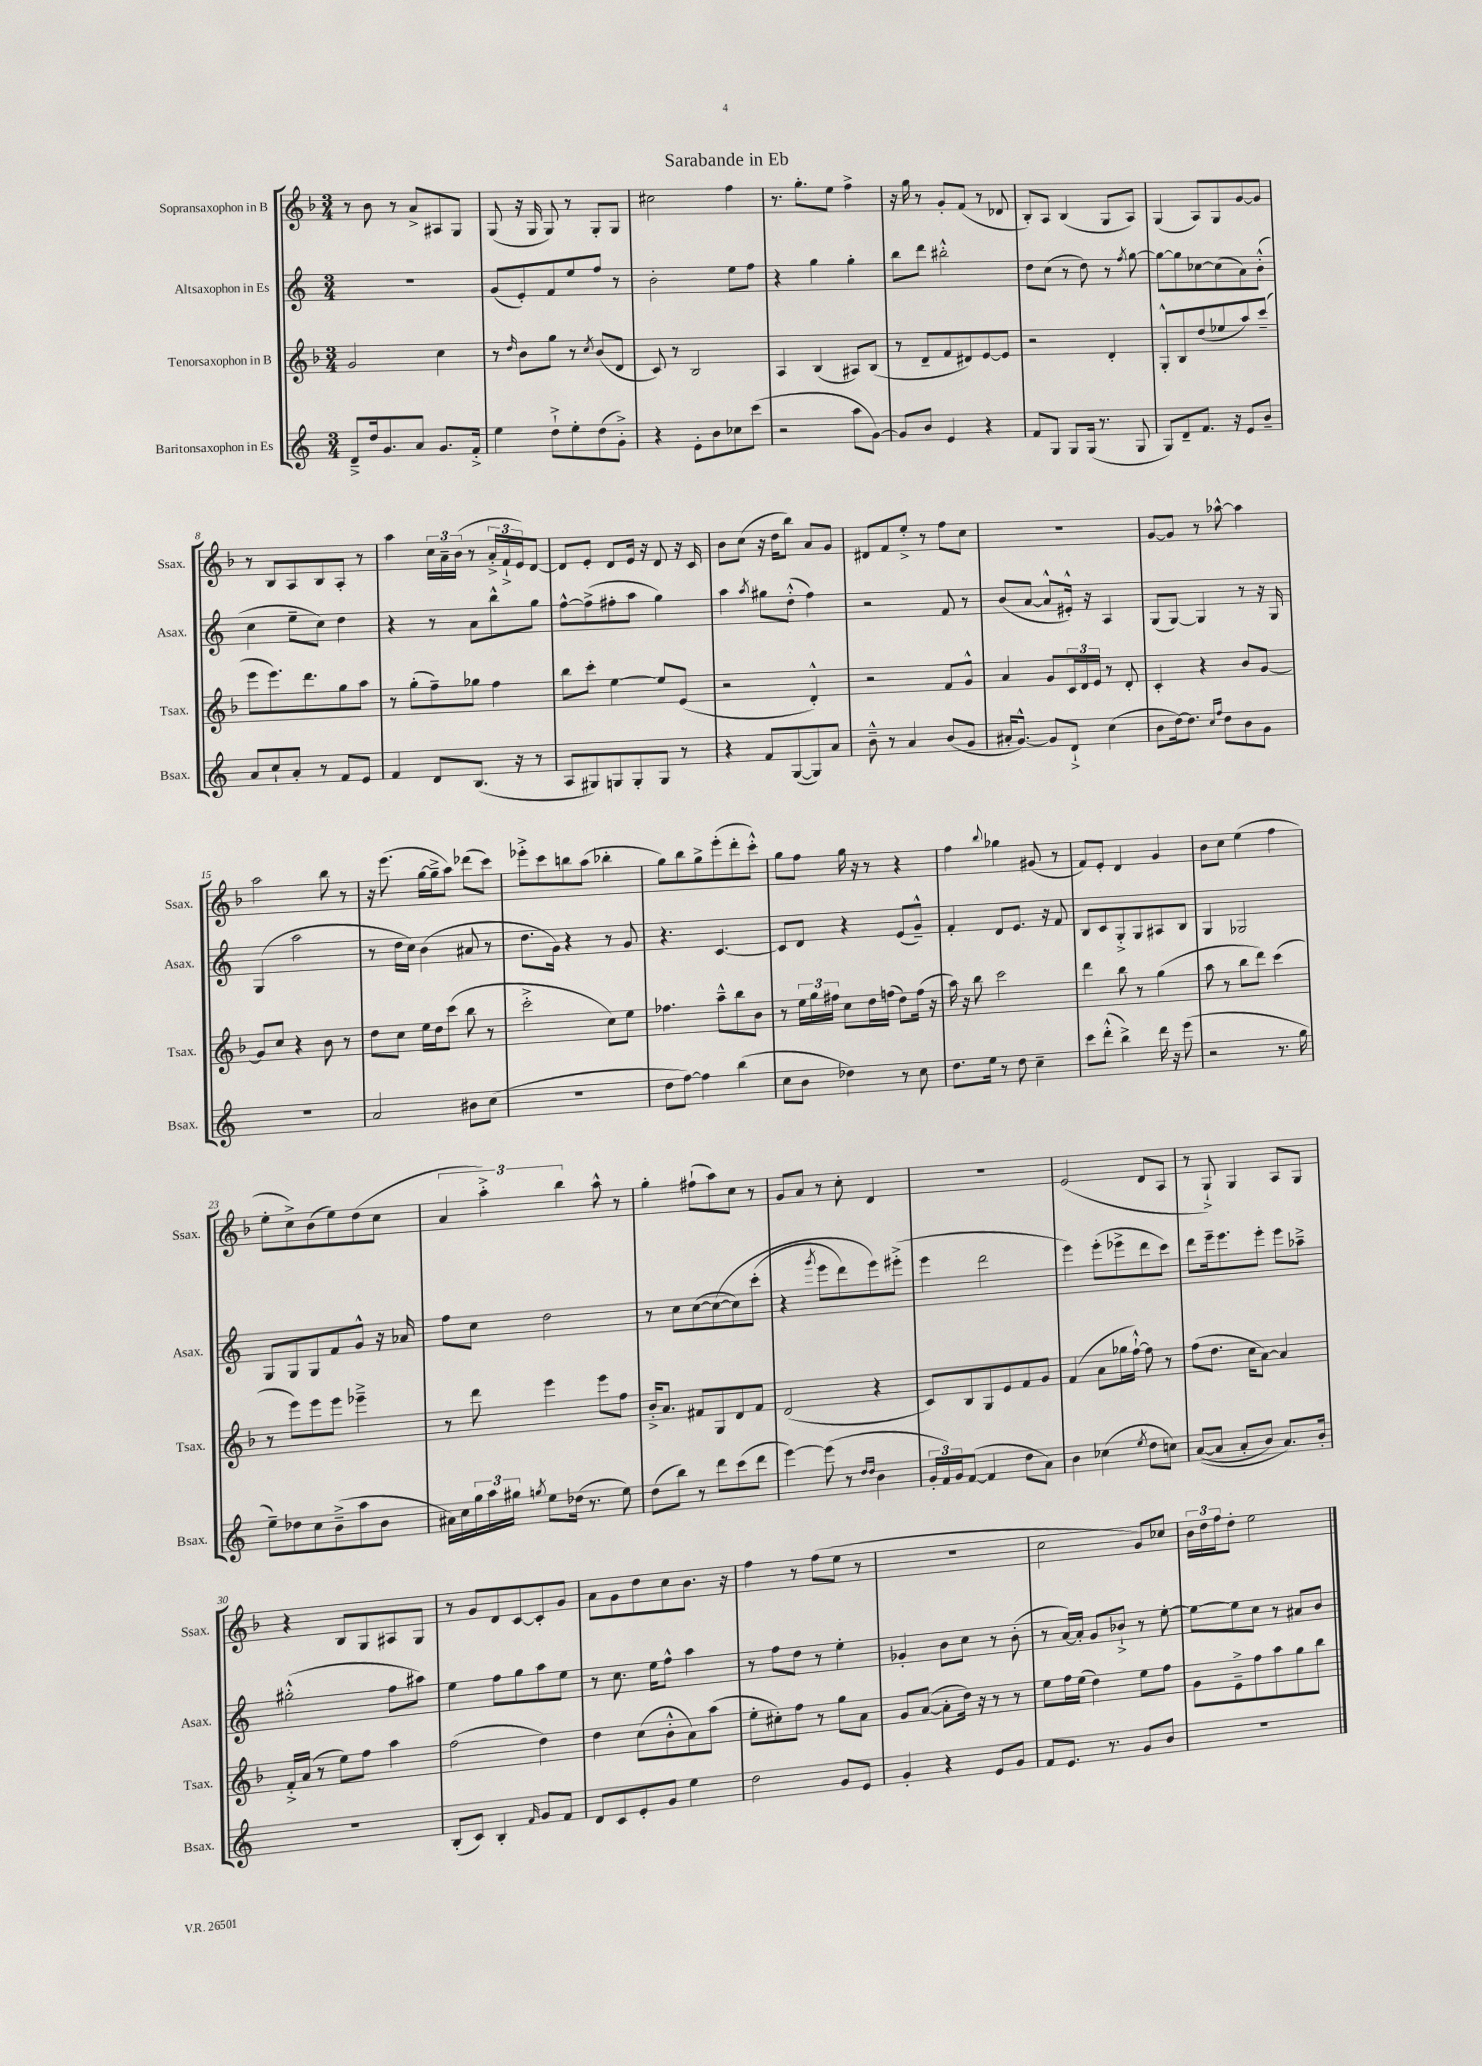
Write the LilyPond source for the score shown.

\header { title = "Sarabande in Eb" }
<<
\new StaffGroup <<
\new Staff = "s0" \with { instrumentName = "Sopransaxophon in B" shortInstrumentName = "Ssax." } {
    \clef treble \key f \major \numericTimeSignature \time 3/4
    r8 bes'8 r8 a'8-> ais8 g8 |
    g8( r16 g16 g8) r8 g8-. g8 |
    cis''2 f''4 |
    r8. g''8.-. e''8 f''4-> |
    r16 g''16 r8 g'8-. f'8( r8 des'8 |
    bes8-.) a8 bes4( g8 a8) |
    g4( a8) g8 g'8~ g'8 |
    r8 bes8 a8 bes8 a8-. r8 |
    a''4 \tuplet 3/2 { c''16 a'16-- bes'16( } r8 \tuplet 3/2 { a'16-.-> f'16-!-> e'16) } d'8~ |
    d'8 e'8-. d'8 e'16 r16 d'8 r16 c'16 |
    bes'8 c''8( r16 d''16 bes''8) a'8 g'8 |
    dis'8 f'8 e''8-.-> r8 f''8 c''8 |
    R2. |
    g'8~ g'8 r8 aes''8~-^ aes''4 |
    a''2 bes''8 r8 |
    r16 e'''8.( g''16~ g''16---> a''8) des'''8( c'''8) |
    ees'''8-.-> c'''8 b''8 a''8( bes''4-. |
    g''8) bes''8 g''8-> e'''8-.( d'''8-. c'''8-.-^) |
    g''8 f''8 g''16 r16 r8 r4 |
    f''4 \appoggiatura { bes''8 } ges''4 gis'8( r8 |
    f'8) e'8-. d'4 g'4 |
    bes'8 c''8 e''4( f''4 |
    e''8-. c''8->) bes'8( e''8) d''8( c''8 |
    \tuplet 3/2 { a'4 a''4-.->) bes''4 } a''8-^ r8 |
    g''4-. fis''8-!( a''8) c''8 r8 |
    g'8 a'8 r8 c''8-. d'4 |
    R2. |
    e'2( d'8 a8 |
    r8 g8-!->) g4 a8 g8 |
    r4 bes8 g8 ais8 g8 |
    r8 g'8 d'8 c'8~ c'8-. g'8 |
    a'8 g'8 d''8 c''8 bes'8. r16 |
    f''4 r8 f''8( e''8 r8 |
    R2. |
    c''2 g'8) ces''8 |
    \tuplet 3/2 { bes'16 d''16 f''16 } d''8-. e''2 \bar "|." |
}
\new Staff = "s1" \with { instrumentName = "Altsaxophon in Es" shortInstrumentName = "Asax." } {
    \clef treble \key c \major \numericTimeSignature \time 3/4
    R2. |
    g'8( e'8-.) f'8 e''8 f''8 r8 |
    b'2-. e''8 f''8 |
    r4 g''4 g''4-. |
    b''8 d'''8 bis''2-.-^ |
    d''8 c''8( r8 d''8) r8 \acciaccatura { f''8 } g''8~ |
    g''8~ g''8 ces''8~ ces''8( a'8) b'8-.-^( |
    c''4 e''8-- c''8) d''4 |
    r4 r8 a'8 b''8-^ g''8 |
    f''8~-^ f''8->( fis''8-. a''8 g''4) |
    a''4 \acciaccatura { a''8 } gis''8 d''8-.-^( f''4) |
    r2 f'8 r8 |
    b'8( a'8~ a'8-^ eis'16-.-^) r16 a4 |
    g8( g8~) g4 r8 r16 g16 |
    g4( a''2 |
    r8 d''16 c''16) b'4( ais'8 r8 |
    d''8. g'16) r4 r8 g'8 |
    r4. c'4.~ |
    c'8 d'8 r4 e'8( g'8---^) |
    f'4-. d'8 e'8. r16 f'8 |
    b8 c'8 g8-.-> g8 ais8 b8 |
    g4 ges2 |
    g8 g8 g8 f'8 g'8-^ r16 aes'16 |
    f''8 c''8 d''2 |
    r8 c''8 c''8~( c''8~\( c''8) c'''8-.( |
    r4 \acciaccatura { g'''8 } e'''8 d'''8) e'''8\) eis'''8-.->( |
    e'''4 d'''2 |
    e'''4) e'''8-.( ees'''8-> d'''8 c'''8) |
    d'''8 e'''16-- e'''8. e'''8-. e'''8 aes''8---> |
    gis''2-.-^( f''8 ais''8) |
    e''4 f''8 g''8 a''8 e''8 |
    r8 c''8. e''16 f''8-^ a''4 |
    r8 f''8 d''8 r8 e''4-. |
    ges'4-. b'8 c''8 r8 b'8-.( |
    r8 a'16~) a'16-. g'8 bes'8-!-> r8 e''8~-. |
    e''8~ e''8 c''8 r8 ais'8 b'8 \bar "|." |
}
\new Staff = "s2" \with { instrumentName = "Tenorsaxophon in B" shortInstrumentName = "Tsax." } {
    \clef treble \key f \major \numericTimeSignature \time 3/4
    g'2 c''4 |
    r8 \grace { d''16 } bes'8 g''8 r8 \acciaccatura { c''8 } bes'8( d'8 |
    c'8) r8 bes2 |
    a4 bes4( ais8) bes8( |
    r8 d'8-- f'8 dis'8) e'8~ e'8 |
    r2 d'4-. |
    g8-.-^ bes8 d''8( ees''8 a''8) c'''8--( |
    e'''8 e'''8.) d'''8. g''8 a''8 |
    r8 g''8-.( f''8--) ges''8 f''4 |
    bes''8 c'''8-. e''4~ e''8 e'8( |
    r2 d'4-.-^) |
    r2 f'8 g'8-^ |
    a'4 g'8 \tuplet 3/2 { c'16 d'16 e'16 } r8 d'8-. |
    c'4-. r4 bes'8 g'8~ |
    g'8 c''8 r4 bes'8 r8 |
    d''8 c''8 e''16 d''16 c'''8( bes''8 r8 |
    c'''2-.-> c''8) e''8 |
    fes''4. a''8---^ bes''8 bes'8 |
    r8 \tuplet 3/2 { e''16 g''16 fis''16 } c''8 d''16 f''16( d''8) f''16( r16 |
    a''16) r16 bes''8 c'''2 |
    d'''4 bes''8 r8 g''4( |
    a''8 r8 bes''8 d'''8) c'''4( |
    r8 e'''8) e'''8 e'''8 ees'''4---> |
    r8 d'''8 e'''4 e'''8 f''8 |
    bes'16-.-> a'8. fis'8 g8 d'8 fis'8 |
    d'2( r4 |
    c'8) bes8 g8 e'8 f'8 g'8 |
    f'4( a'8 ges''16 f''16~-!-^) f''8 r8 |
    f''8( d''8. c''16 a'8~) a'4 |
    f'16-.-> a'16( r8 e''8) f''8 a''4 |
    f''2( d''4) |
    d''4 c''8( bes'8-.-^ a'8) a''8( |
    e''8-. cis''8-.) f''8 r8 g''8 a'8 |
    g'8 a'8~( a'8-. d''16) r16 r8 r8 |
    e''8 f''16 e''16( d''4) e''8 f''8 |
    g'8 e'8---> f''8 a''8 g''8 bes''8 \bar "|." |
}
\new Staff = "s3" \with { instrumentName = "Baritonsaxophon in Es" shortInstrumentName = "Bsax." } {
    \clef treble \key c \major \numericTimeSignature \time 3/4
    d'8---> d''16 g'8. a'8 g'8. f'16-.-> |
    e''4 d''8-!-> e''8-. d''8( g'8-.->) |
    r4 e'8-. b'8 ces''8 c'''8( |
    r2 a''8 g'8~) |
    g'8 b'8 e'4 r4 |
    f'8 g8 g8 g16( r8. g8 |
    g8) d'8-- f'8. r16 e'8 b'8-- |
    a'8 c''8-! a'8-. r8 f'8 e'8 |
    f'4 d'8 b8.( r16 r8 |
    a8 gis8) g8 g8-. g8 r8 |
    r4 f'8 g8~( g8) a'8 |
    b'8---^ r8 a'4 b'8( g'8 |
    ais'16-. g'8.~-^) g'8 d'8-!-> c''4( |
    b'8 d''16~) d''8. \grace { c''16 f''16 } d''8 b'8 g'8 |
    R2. |
    a'2 bis'8 c''8( |
    R2. |
    d''8 f''8~) f''4 b''4( |
    c''8 b'8 des''4) r8 c''8 |
    d''8. e''16 r8 d''8 c''4-- |
    c'''8 d'''8-.-^( b''4->) d'''16 r16 e'''8( |
    r2 r8. g''16 |
    e''8--) des''8 c''8 b'8--->( a''8 b'8 |
    ais'16) c''16 \tuplet 3/2 { g''16 a''16 gis''16 } \acciaccatura { g''8 } e''8 des''16( r8. e''8) |
    d''8( b''8) r8 d'''8 c'''8( d'''8 |
    e'''4~) e'''8( r8 \grace { d''16 d''16 } b'4 |
    \tuplet 3/2 { g'16-. f'16) g'16 } f'8~( f'4 d''8 a'8) |
    b'4 ces''4( \acciaccatura { e''8 } d''8 c''8) |
    a'8~(\( a'8 a'8-. b'8) a'8.\) b'16-. |
    R2. |
    b8-.( c'8) b4-. \grace { f'16 } g'8 f'8 |
    d'8 c'8 e'8-. g'8 e''4 |
    d''2 g'8 e'8 |
    g'4-. r4 e'8 g'8 |
    f'8 e'8. r8. g'8 b'8 |
    R2. \bar "|." |
}
>>
>>
